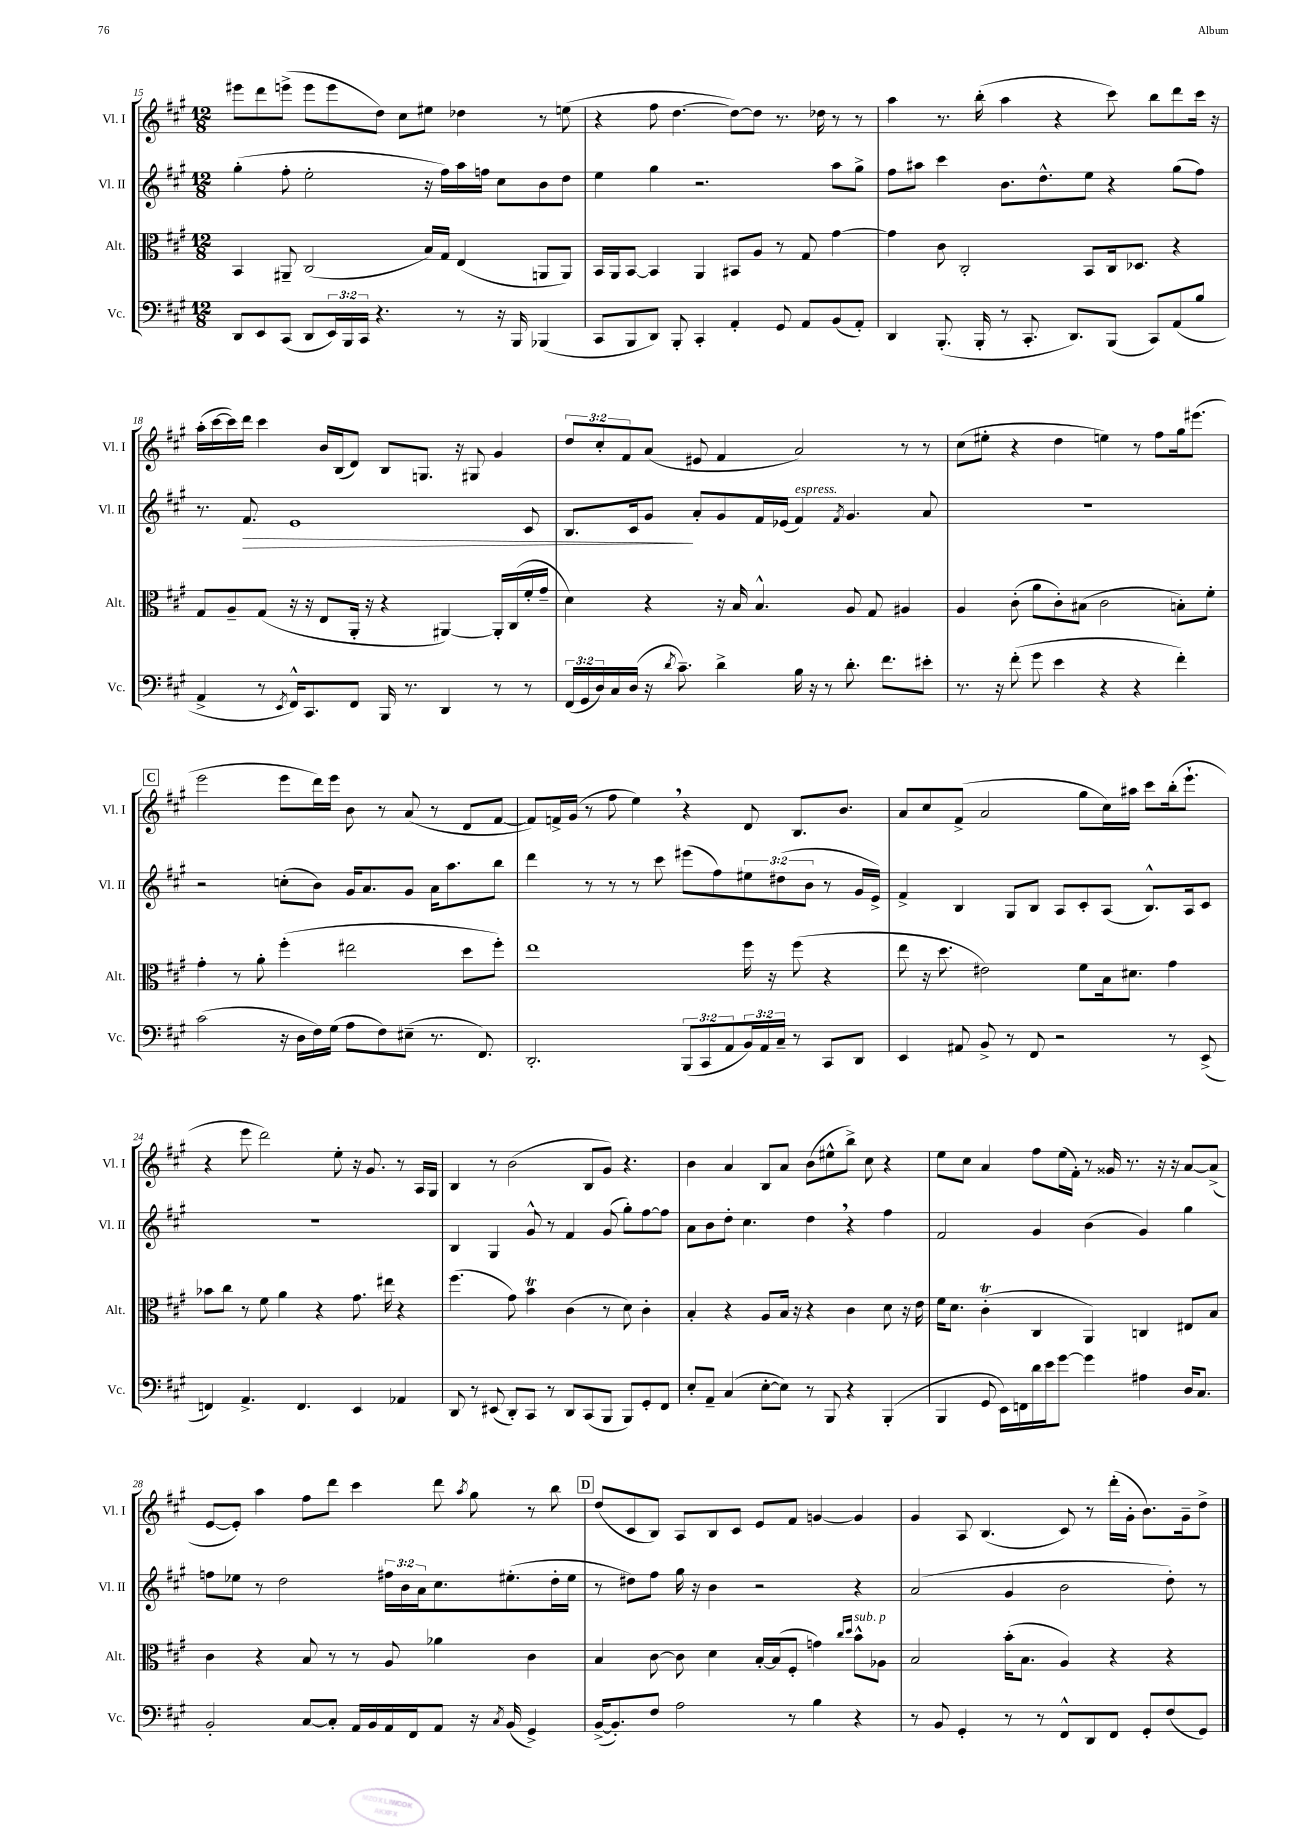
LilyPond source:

<<
\new StaffGroup <<
\new Staff = "s0" \with { instrumentName = "Vl. I" shortInstrumentName = "Vl. I" } {
    \clef treble \key a \major \numericTimeSignature \time 12/8 \override Staff.TupletNumber.text = #tuplet-number::calc-fraction-text
    eis'''8 d'''8 e'''8->( e'''8 e'''8 d''8) cis''8 eis''8 des''4 r8 e''8( |
    r4 fis''8 d''4.~ d''8~) d''8 r8. des''16 r8 r8 |
    a''4 r8. b''16-.( a''4 r4 cis'''8) b''8 d'''8 cis'''16 r16 |
    a''16-.( cis'''16~ cis'''16) d'''16 cis'''4 b'16 b16( d'8) b8 g8. r16 gis8 gis'4 |
    \tuplet 3/2 { d''8 cis''8-. fis'8 } a'8( eis'8 fis'4 a'2) r8 r8 |
    cis''8( eis''8-. r4 d''4 e''4) r8 fis''8 gis''16 eis'''8.( |
    \mark \markup { \box "C" } e'''2 e'''8 d'''16) e'''16 b'8 r8 a'8( r8 d'8 fis'8~ |
    fis'8) f'16-> gis'16( r8 fis''8 e''4) \breathe r4 d'8 b8. b'8. |
    a'8 cis''8 fis'8->( a'2 gis''8 cis''16) ais''16 cis'''8 b''16-.( e'''8.-! |
    r4 e'''8 d'''2) e''8-. r16 gis'8. r8 a16 gis16 |
    b4 r8 b'2( b8 gis'8) r4. |
    b'4 a'4 b8 a'8 b'8( eis''8-^ b''8->) cis''8 r4 |
    e''8 cis''8 a'4 fis''8 e''16( fis'16-.) r8 gisis'16 r8. r16 r16 a'8~ a'8->( |
    e'8~ e'8-.) a''4 fis''8 d'''8 cis'''4 d'''8 \acciaccatura { a''8 } gis''8 r8 b''8 |
    \mark \markup { \box "D" } d''8( cis'8 b8) a8 b8 cis'8 e'8 fis'8 g'4~ g'4 |
    gis'4 a8 b4.( cis'8) r8 d'''16-.( gis'16-. b'8.) gis'16-- d''8-> \bar "|." |
}
\new Staff = "s1" \with { instrumentName = "Vl. II" shortInstrumentName = "Vl. II" } {
    \clef treble \key a \major \numericTimeSignature \time 12/8 \override Staff.TupletNumber.text = #tuplet-number::calc-fraction-text
    gis''4-.( fis''8-. e''2-. r16 fis''16) a''16 f''16 cis''8 b'8 d''8 |
    e''4 gis''4 r2. a''8 gis''8-> |
    fis''8 ais''8 cis'''4 b'8. d''8.-^ e''8 r4 gis''8( fis''8) |
    r8. fis'8.\> e'1 cis'8 |
    b8. cis'16 gis'8\! a'8-. gis'8 fis'16 ees'16( fis'4^\markup { \italic "espress." }) \acciaccatura { fis'8 } gis'4. a'8 |
    R1. |
    \mark \markup { \box "C" } r2 c''8-.( b'8) gis'16 a'8. gis'8 a'16 a''8. b''8 |
    d'''4 r8 r8 r8 cis'''8 eis'''8( fis''8) \tuplet 3/2 { eis''8 dis''8( b'8 } r8 gis'16 e'16->) |
    fis'4-> b4 gis8 b8 a8 cis'8-. a8( b8.-^) a16 cis'8 |
    R1. |
    b4 gis4 gis'8-^ r8 fis'4 gis'8( gis''8-.) fis''8~ fis''8 |
    a'8 b'8 d''8-. cis''4. d''4 \breathe r4 fis''4 |
    fis'2 gis'4 b'4( gis'4) gis''4 |
    f''8 ees''8 r8 d''2 \tuplet 3/2 { fis''16 b'16 a'16 } cis''8. eis''8.-.( d''16-. eis''16 |
    \mark \markup { \box "D" } r8 dis''8) fis''8 gis''16 r16 b'4 r2 r4 |
    a'2( gis'4 b'2 d''8-.) r8 \bar "|." |
}
\new Staff = "s2" \with { instrumentName = "Alt." shortInstrumentName = "Alt." } {
    \clef alto \key a \major \numericTimeSignature \time 12/8
    b,4 ais,8-- cis2( b16) gis16 e4( a,8 a,8) |
    b,16 a,16 b,8~ b,4 a,4 bis,8 a8 r8 gis8 gis'4~ |
    gis'4 cis'8 cis2-. b,8 cis16 des8. r4 |
    gis8 a8-- gis8( r16 r16 e8 a,16-. r16 r4 ais,4~) ais,16-. cis16( fis'16-. gis'16-- |
    d'4) r4 r16 b16 b4.-^ a8 gis8 ais4 |
    a4 cis'8-.( a'8 cis'8-.) bis8( cis'2 b8-.) fis'8-. |
    \mark \markup { \box "C" } gis'4-. r8 a'8-. fis''4-.( eis''2 d''8 fis''8-.) |
    e''1 fis''16 r16 fis''8( r4 |
    e''8 r16 d''8. eis'2) fis'8 b16 dis'8. gis'4 |
    bes'8 cis''8 r8 fis'8 a'4 r4 gis'8. eis''16 r4 |
    fis''4.( gis'8) b'4\trill cis'4( r8 d'8) cis'4-. |
    b4-. r4 a8 b16 r16 r4 cis'4 d'8 r16 e'16 |
    fis'16 d'8. cis'4-.\trill( cis4 a,4) c4 eis8 b8 |
    cis'4 r4 b8 r8 r8 a8 aes'4 cis'4 |
    \mark \markup { \box "D" } b4 cis'8~ cis'8 d'4 b16~-. b16( fis8-. g'4) \grace { cis''16 d''16 } b'8-^^\markup { \italic "sub. p" } aes8 |
    b2 b'16-.( b8. a4) r4 r4 \bar "|." |
}
\new Staff = "s3" \with { instrumentName = "Vc." shortInstrumentName = "Vc." } {
    \clef bass \key a \major \numericTimeSignature \time 12/8 \override Staff.TupletNumber.text = #tuplet-number::calc-fraction-text
    d,8 e,8 cis,8( d,8 \tuplet 3/2 { e,16) b,,16 cis,16 } r4. r8 r16 b,,16 bes,,4( |
    cis,8 b,,8 d,8) b,,8-. cis,4-. a,4-. gis,8 a,8 b,8( a,8-.) |
    d,4 b,,8.-.( b,,16-. r8 cis,8.-. d,8.) b,,8( cis,8) a,8( b8 |
    a,4-> r8 \acciaccatura { e,8 } fis,16-^) cis,8. fis,8 b,,16 r8. d,4 r8 r8 |
    \tuplet 3/2 { fis,16( gis,16 d16) } cis16 d16( r16 \acciaccatura { d'8 } cis'8.--) d'4-> b16 r16 r8 d'8.-. fis'8. eis'8-. |
    r8. r16 fis'8-.( gis'8 e'4 r4 r4 fis'4-.) |
    \mark \markup { \box "C" } cis'2( r16 d16 fis16) gis16( a8 fis8) eis8--( r8. fis,8.) |
    d,2.-. \tuplet 3/2 { b,,8( cis,8 a,8 } \tuplet 3/2 { b,16) a,16 cis16-- } r8 cis,8 d,8 |
    e,4 ais,8 b,8-> r8 fis,8 r2 r8 e,8->( |
    f,4) a,4.-> f,4. e,4 aes,4 |
    d,8 r8 eis,8( d,8-.) cis,8 r8 d,8 cis,8( b,,8 b,,8) gis,8-. fis,8 |
    e8-. a,8-- cis4( e8~-. e8) r8 b,,8 r4 b,,4-.( |
    b,,4 gis,8 e,16) f,16 d'16 e'16 gis'8~ gis'4 ais4 d16 cis8. |
    b,2-. cis8~ cis8-. a,16 b,16 a,16 fis,16 a,8 r16 \acciaccatura { cis8 } b,16( gis,4->) |
    \mark \markup { \box "D" } b,16~->( b,8.-.) fis8 a2 r8 b4 r4 |
    r8 b,8 gis,4-. r8 r8 fis,8-^ d,8 fis,8 gis,8-. fis8( gis,8) \bar "|." |
}
>>
>>
\layout { \context { \Score currentBarNumber = #15 } }
